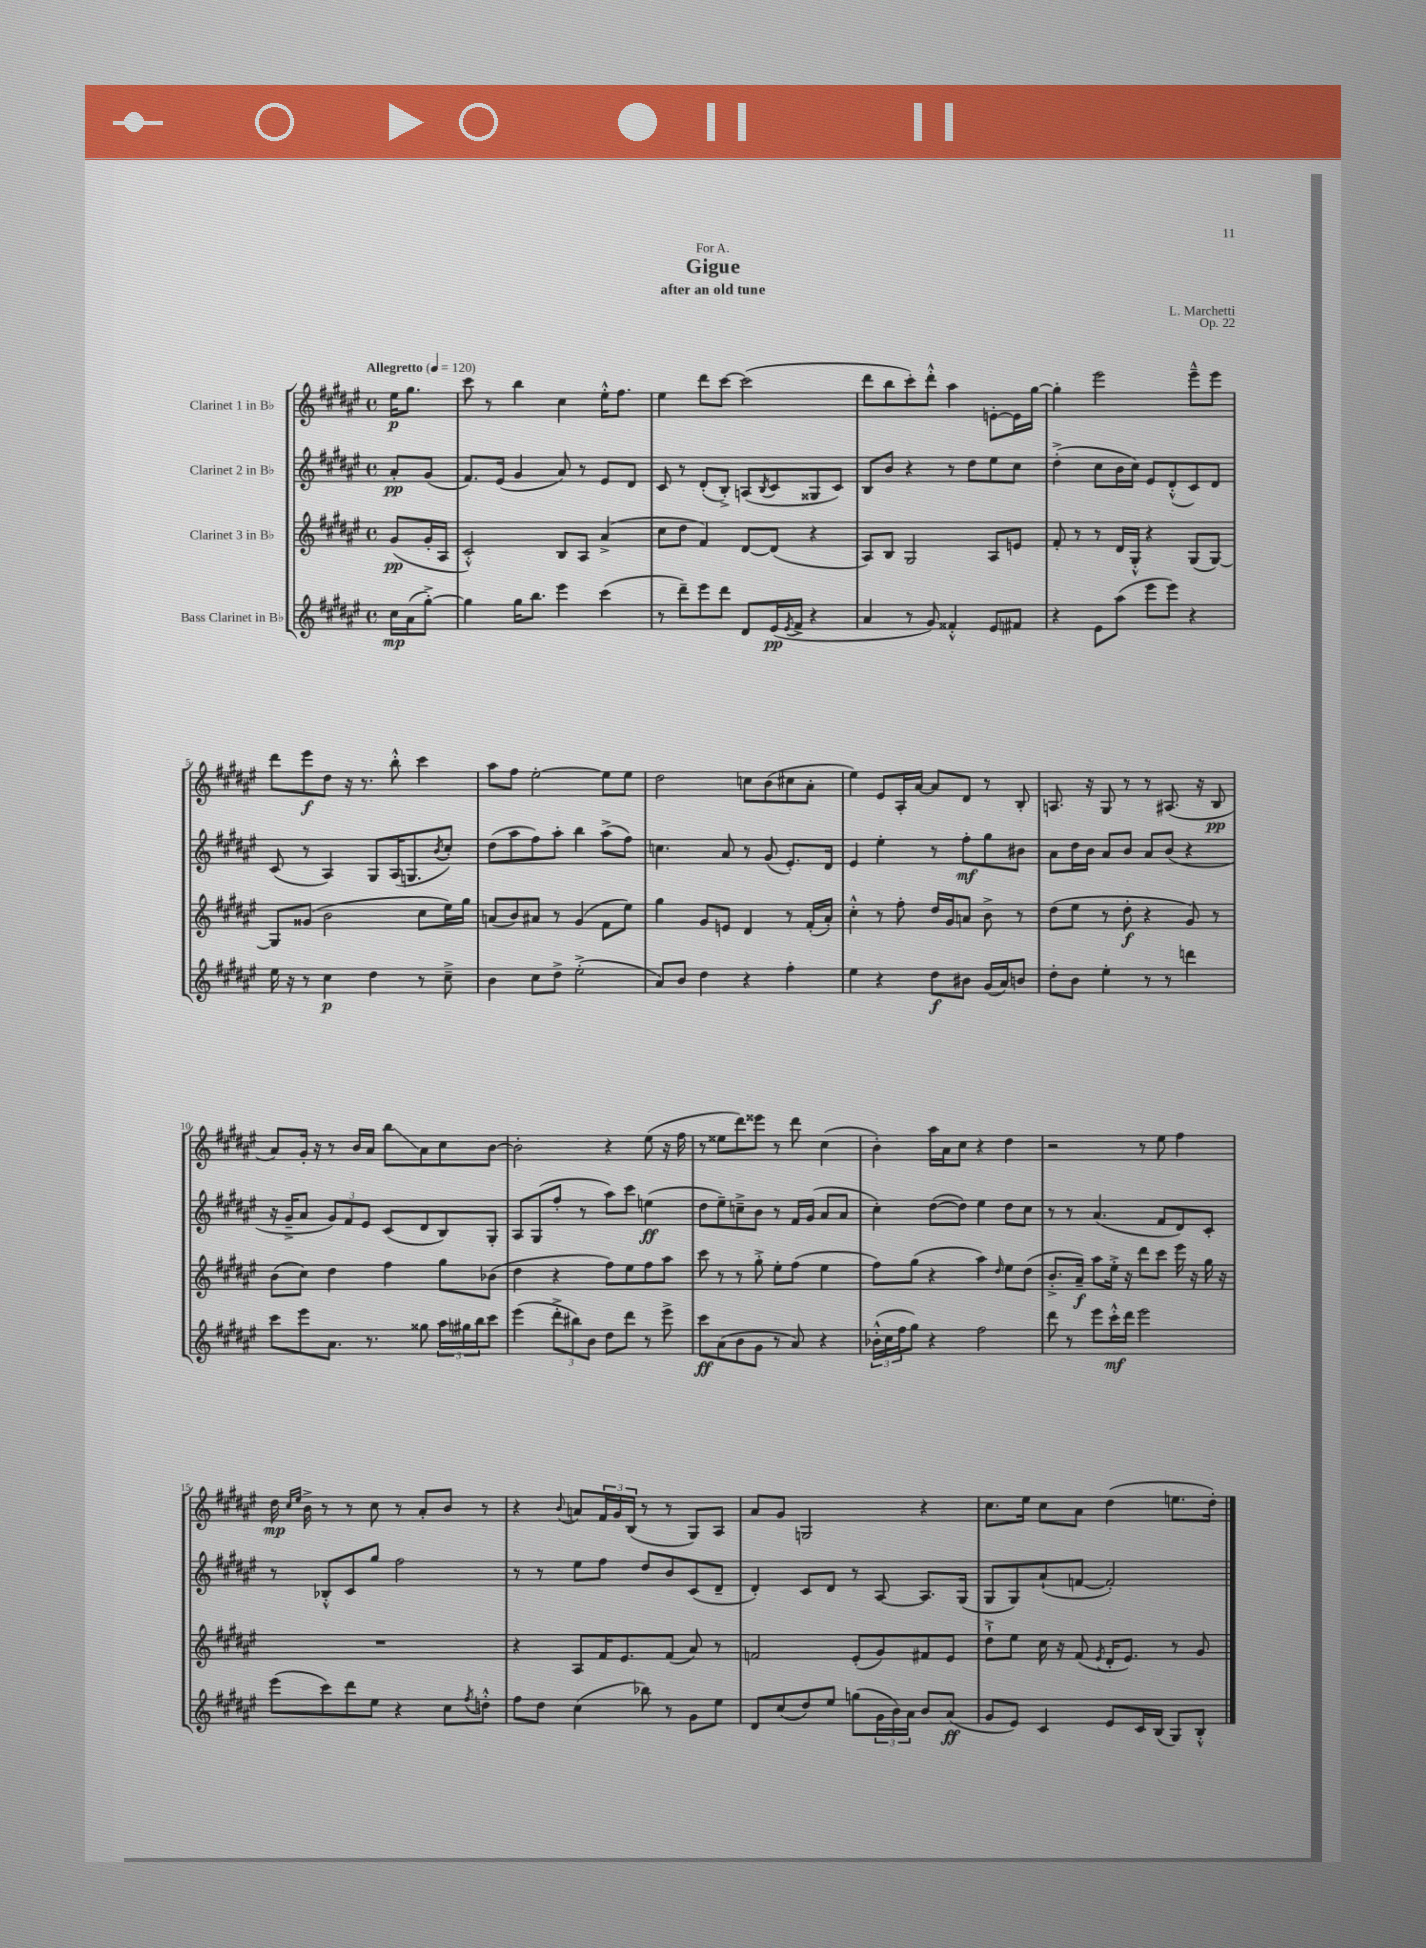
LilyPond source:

\header { title = "Gigue" composer = "L. Marchetti" subtitle = "after an old tune" dedication = "For A." opus = "Op. 22" }
<<
\new StaffGroup <<
\new Staff = "s0" \with { instrumentName = "Clarinet 1 in Bb" } {
    \clef treble \key fis \major \defaultTimeSignature \time 4/4 \partial 4 \tempo "Allegretto" 4 = 120
    eis''16\p gis''8. |
    cis'''8 r8 b''4 cis''4 eis''16-.-^ fis''8. |
    eis''4 dis'''8 cis'''8~ cis'''2( |
    dis'''8 b''8 cis'''8-.) dis'''8-.-^ ais''4 e'8~-. e'16 gis''16~ |
    gis''4-. eis'''2 eis'''8---^ eis'''8 |
    dis'''8 eis'''8\f dis''8 r16 r8. b''8-.-^ cis'''4 |
    ais''8 fis''8 eis''2~-. eis''8 eis''8 |
    dis''2 c''8 b'8( cis''8 ais'8-. |
    eis''4) eis'8 ais16-. ais'16~ ais'8 dis'8 r8 b8-. |
    a8. r16 gis8 r8 r8 ais8.( r16 b8\pp |
    ais'8) gis'16-. r16 r8 b'16 ais'16 b''8\glissando ais'8 cis''8 b'8~ |
    b'2-. r4 eis''8( r16 fis''16 |
    r8 eisis''8 dis'''8) eisis'''8 r8 dis'''8 cis''4( |
    b'4-.) ais''16 ais'16 cis''8 r4 dis''4 |
    r2 r8 eis''8 fis''4 |
    dis''16\mp \grace { cis''16 eis''16 } b'16-> r8 r8 cis''8 r8 ais'8-. b'8 r8 |
    r4 \appoggiatura { b'8 } a'8 \tuplet 3/2 { fis'16 gis'16 b16( } r8 r8 gis8) ais8 |
    ais'8 gis'8 g2 r4 |
    cis''8. eis''16 cis''8 ais'8 dis''4( e''8. dis''16-.) \bar "|." |
}
\new Staff = "s1" \with { instrumentName = "Clarinet 2 in Bb" } {
    \clef treble \key fis \major \defaultTimeSignature \time 4/4 \partial 4
    ais'8-.\pp gis'8( |
    fis'8.) eis'16( gis'4 ais'8) r8 eis'8 dis'8 |
    cis'8 r8 dis'8-.( b8-.->) a8( \acciaccatura { b8 } cis'8 gisis8 cis'8) |
    b8 b'8 r4 r8 dis''8 eis''8 cis''8 |
    dis''4-.->( cis''8 b'16 cis''16) eis'8 dis'8-.-^( cis'8) dis'8 |
    cis'8( r8 ais4) gis8 ais16( g8. \acciaccatura { b'8 } cis''8-.) |
    dis''8( ais''8 fis''8) ais''8-. b''4 ais''8->( fis''8) |
    c''4. ais'8 r8 gis'8( eis'8.-.) dis'16 |
    eis'4 eis''4-. r8 fis''8-.\mf gis''8 bis'8 |
    ais'8 dis''16 b'16 ais'8 b'8 ais'8 b'8( r4 |
    r16 gis'16---> ais'8 \tuplet 3/2 { gis'8) fis'8 eis'8 } cis'8( dis'8 b8) gis8-. |
    ais8 gis8( fis''8-. r8 ais''8) cis'''8 e''4\ff( |
    dis''8 eis''8--) c''8---> b'8 r8 fis'16 gis'16( ais'8 ais'8 |
    cis''4-.) dis''8~( dis''8) eis''4 dis''8 cis''8 |
    r8 r8 ais'4.( fis'8 dis'8) cis'8-. |
    r8 bes8-.-^ cis'8 gis''8 fis''2 |
    r8 r8 eis''8 fis''8 dis''8 b'8 cis'8( dis'8-- |
    dis'4-.) cis'8 dis'8 r8 ais8~ ais8. gis16( |
    gis8 gis8) ais'8-!( f'8~ f'2-.) \bar "|." |
}
\new Staff = "s2" \with { instrumentName = "Clarinet 3 in Bb" } {
    \clef treble \key fis \major \defaultTimeSignature \time 4/4 \partial 4
    gis'8\pp( gis'16-. ais16 |
    cis'2-.-^) b8 ais8 ais'4->( |
    cis''8 dis''8 fis'4) dis'8~ dis'8( r4 |
    ais8) b8 gis2 ais8 e'8 |
    fis'8-. r8 r8 dis'16 gis16-.-^ r4 gis8( gis8~) |
    gis8 gisis'8( b'2 cis''8 eis''16) gis''16 |
    a'8( b'8) ais'8 r8 gis'4( fis'8 eis''8) |
    gis''4 gis'8 e'8 dis'4 r8 fis'16-.( ais'16-.) |
    cis''4-.-^ r8 fis''8-. dis''16 gis'16 a'8 b'8-> r8 |
    dis''8( eis''8 r8 dis''8-.\f r4 gis'8) r8 |
    b'8( cis''8) dis''4 fis''4 gis''8 bes'8( |
    dis''4 r4 fis''8) eis''8 fis''8 ais''8 |
    cis'''8 r8 r8 gis''8-.-> eis''8-. fis''8( eis''4 |
    fis''8) gis''8( r4 ais''4) \grace { dis''16 } eis''8 dis''8( |
    b'8.-.-> ais'16--\f) ais''8 eis''16-.-> r16 dis'''8 cis'''8 eis'''16 r16 gis''16 r16 |
    R1 |
    r4 ais8 fis'16 eis'8. fis'8( ais'8) r8 |
    f'2 eis'8-.( gis'8) fis'8 eis'8 |
    dis''8-!-> eis''8 cis''16 r16 fis'8( \acciaccatura { eis'8 } dis'16-. eis'8.) r8 gis'8 \bar "|." |
}
\new Staff = "s3" \with { instrumentName = "Bass Clarinet in Bb" } {
    \clef treble \key fis \major \defaultTimeSignature \time 4/4 \partial 4
    cis''16\mp ais'16( gis''8~-.->) |
    gis''4 gis''16 b''8. eis'''4 cis'''4( |
    r8 dis'''8--) eis'''8 dis'''8 dis'8 eis'16\pp( \acciaccatura { eis'8 } fis'16-> r4 |
    ais'4 r8 gis'8) fisis'4-.-^ eis'8 fis'8 |
    r4 eis'8 ais''8( eis'''8 eis'''8) r4 |
    eis''16 r16 r8 cis''4\p dis''4 r8 cis''8---> |
    b'4 cis''8 dis''8-> eis''2-.->( |
    ais'8) b'8 dis''4 r4 fis''4-. |
    eis''4 r4 dis''8\f bis'8 gis'16( ais'16) b'8 |
    dis''8-. b'8 eis''4-. r8 r8 d'''4 |
    cis'''8 eis'''8 ais'8. r8. gisis''8 \tuplet 3/2 { ais''16 gis''16 b''16 } cis'''8 |
    eis'''4( \tuplet 3/2 { dis'''8-.-> bis''8) b'8 } dis''8 dis'''8 r8 eis'''8-> |
    cis'''8\ff ais'8( b'8 gis'8 r8 ais'8) r4 |
    \tuplet 3/2 { bes'16-.-^( cis''16 fis''16 } gis''8) r4 fis''2 |
    dis'''8 r8 eis'''8 cis'''16-.-^\mf dis'''16 eis'''2 |
    eis'''8( cis'''8) dis'''8 eis''8 r4 cis''8 \acciaccatura { fis''8 } d''8-.-^ |
    fis''8 dis''8 cis''4( bes''8) r8 gis'8 eis''8 |
    dis'8 cis''8( dis''8) eis''8 g''8( \tuplet 3/2 { gis'16 b'16) ais'16 } b'8 ais'8\ff( |
    gis'8 eis'8) cis'4 eis'8 cis'16 b16( gis8) b8-.-^ \bar "|." |
}
>>
>>
